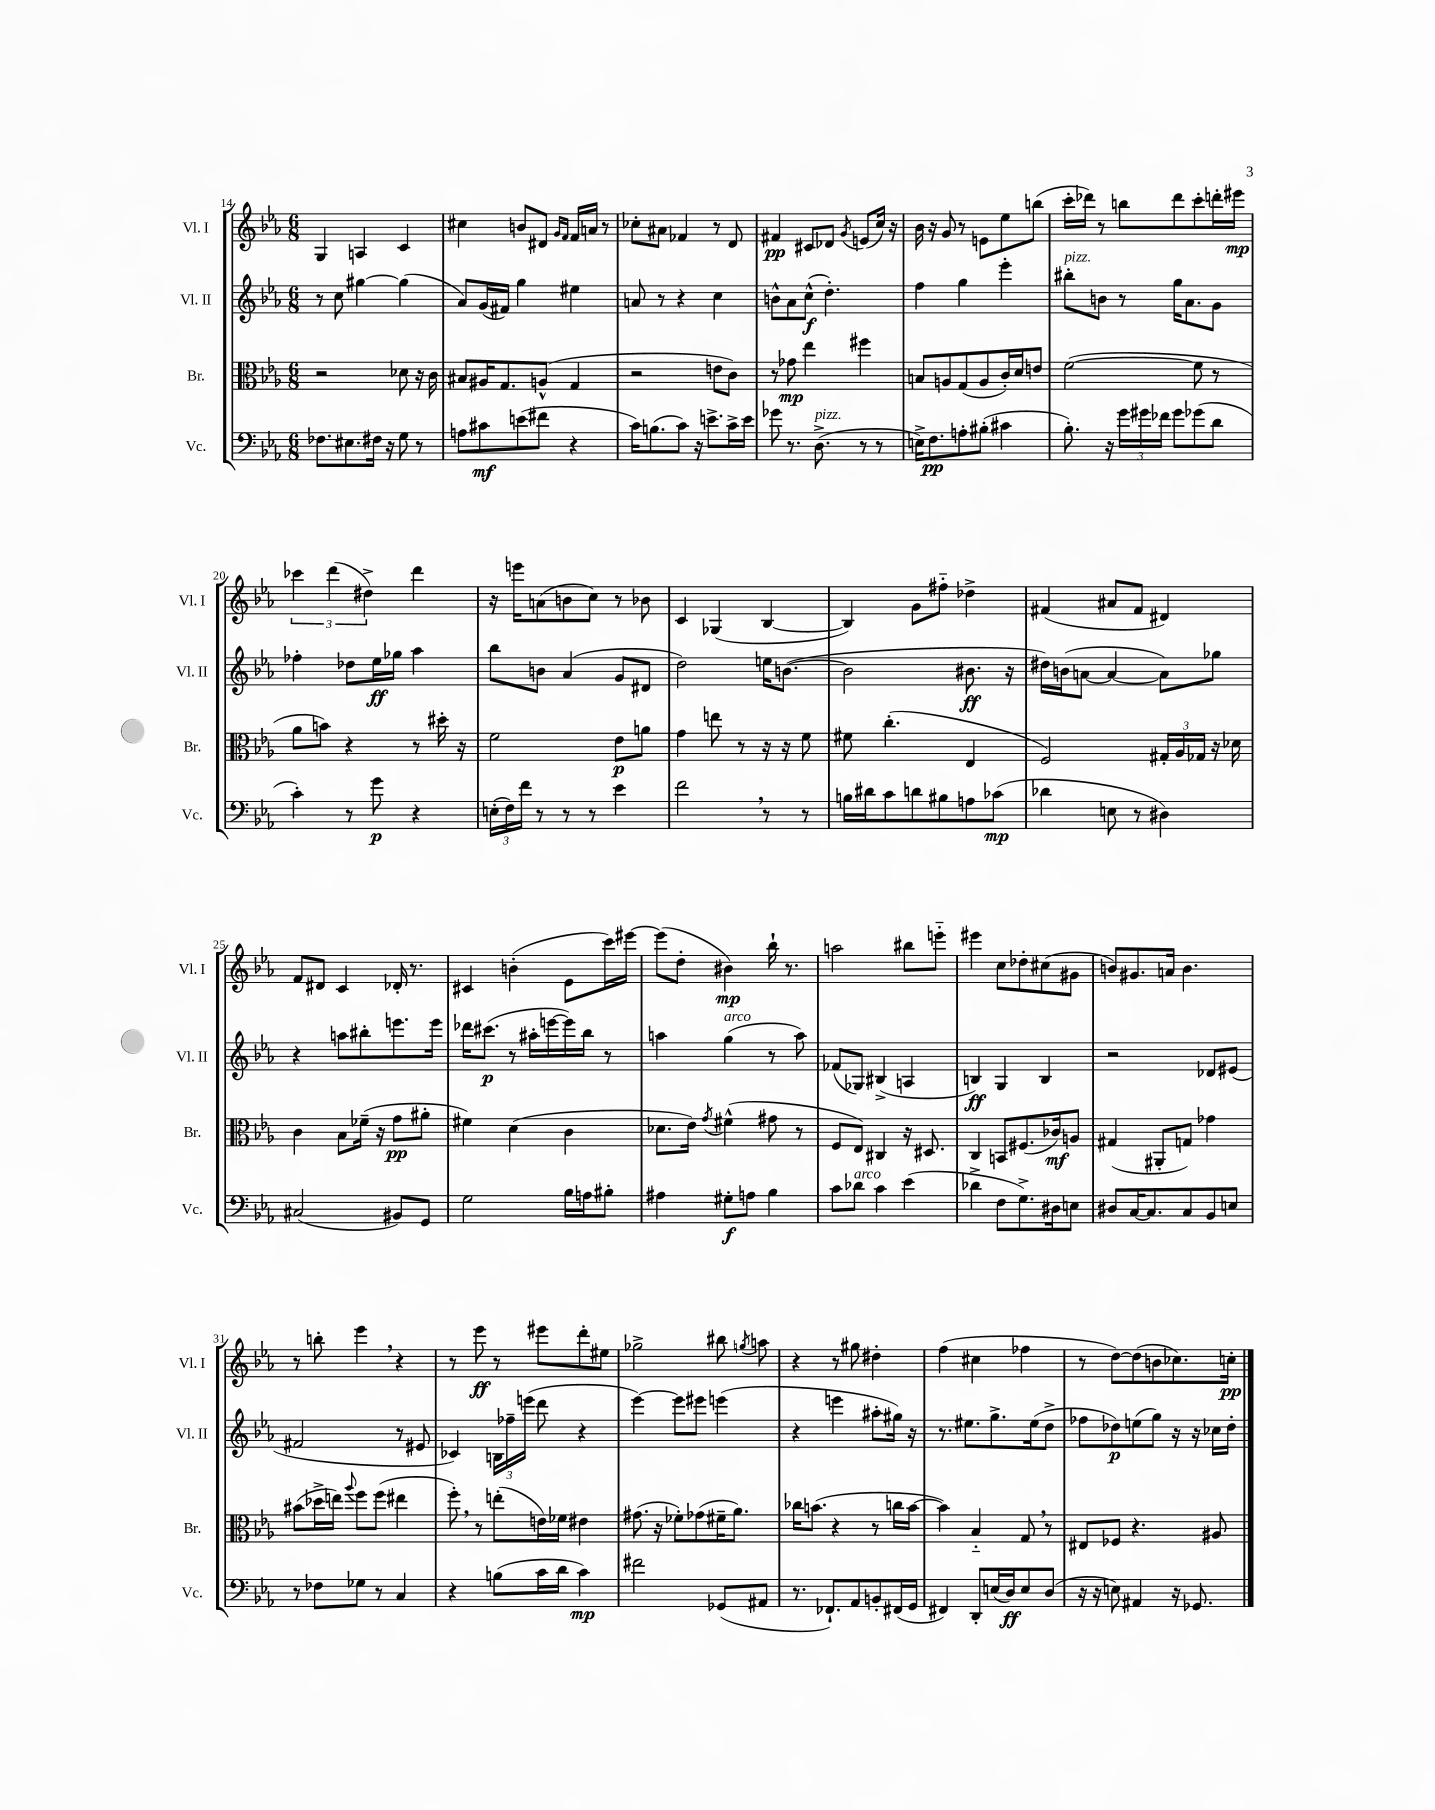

**kern	**kern	**kern	**kern
*staff4	*staff3	*staff2	*staff1
*clefF4	*clefC3	*clefG2	*clefG2
*k[b-e-a-]	*k[b-e-a-]	*k[b-e-a-]	*k[b-e-a-]
*M6/8	*M6/8	*M6/8	*M6/8
8.F-	2r	8r	4G
.	.	8cc	.
8.E#	.	.	.
.	.	[4gg#	4A
16F#	.	.	.
16r	.	.	.
8G	8d-	(4gg#]	4c
8r	16r	.	.
.	16c	.	.
=	=	=	=
8A	8B#	8a-)	4cc#
8c#	16A#	(16g	.
.	8.G	16f#)	.
(8e	.	4gg	8b
8f#	(8A^^	.	8d#
.	.	.	16qqg
.	.	.	16qqf
4r	4G	4ee#	16f
.	.	.	16a
.	.	.	8r
=	=	=	=
16c)	2r	8a	8cc-'
(8.B	.	.	.
.	.	8r	8a#
8c)	.	4r	4f-
16r	.	.	.
8.e^	.	.	.
.	8e	4cc	8r
16c^	8c)	.	8d
16e	.	.	.
=	=	=	=
8g-	8r	8b^^	4f#
8.r	8g-	8a-	.
.	4ee-	(8cc^^	8c#
(8.D^	.	.	.
.	.	4.dd')	8d-
.	.	.	8qg
8r	4ff#	.	(8e
8r	.	.	16cc)
.	.	.	16r
=	=	=	=
16E^)	8B	4ff	16b-
8.F	.	.	16r
.	8A	.	8g
8A'	(8G	4gg	8r
(8B#'	8A	.	8e
4c#	16c')	4eee-'	8ee-
.	16d	.	.
.	8e	.	(8bb
=	=	=	=
8.B-')	([2f	8bb#'	16ccc'
.	.	.	16ddd-)
.	.	8b	8r
16r	.	.	.
24g	.	8r	8bb
24g#	.	.	.
24f-	.	.	.
8g#	.	16gg	8ddd-
.	.	8.a-	.
(8g-	8f]	.	8ccc'
8d	8r	8g	16ddd'
.	.	.	16eee#
=	=	=	=
4c')	8a-	4ff-'	6ccc-
.	8b)	.	.
.	.	.	(6ddd
8r	4r	8dd-	.
.	.	.	6dd#^)
8g	.	16ee-	.
.	.	16gg-	.
4r	8r	4aa-	4ddd
.	16dd#'	.	.
.	16r	.	.
=	=	=	=
(24E'	2f	8bb-	16r
24F)	.	.	.
.	.	.	16eee
24f	.	.	.
8r	.	8b	(8a
8r	.	(4a-	8b
8r	.	.	8cc)
4e-	8e-	8g	8r
.	8a	8d#	8b-
=	=	=	=
2f	4g	2dd)	4c
.	8ee	.	(4G-
.	8r	.	.
8r	16r	16ee	[4B-
.	16r	([8.b	.
8r	8f	.	.
=	=	=	=
16B	8f#	2b]	4B-])
16d#	.	.	.
8c	(4.cc'	.	.
8d	.	.	8g
8B#	.	.	8ff#'~
8A	4E-	8.b#	4dd-^
(8c-	.	.	.
.	.	16r	.
=	=	=	=
4d-	2F)	16dd#)	(4f#
.	.	(16b	.
.	.	[8a	.
8E	.	4a_	8a#
8r	.	.	8f#
4D#)	24G#'	8a])	4d#)
.	24A-	.	.
.	24G-	.	.
.	16r	8gg-	.
.	16d-	.	.
=	=	=	=
(2C#	4c	4r	8f
.	.	.	8d#
.	8B-	8aa	4c
.	(16f-~	8bb#'	.
.	16r	.	.
8BB#)	8g	8.eee	16d-'
.	.	.	8.r
8GG	8a#'	.	.
.	.	16eee	.
=	=	=	=
2G	4f#)	16ddd-	4c#
.	.	(8.ccc#	.
.	(4d	8r	(4b'
.	.	16aa#'	.
.	.	[16eee	.
16B-	4c	16eee])	8e-
16A	.	16bb-	.
8B#'	.	8r	16ccc)
.	.	.	[16eee#
=	=	=	=
4A#	8.d-	4aa	(8eee#]
.	.	.	8dd'
.	16e-)	.	.
.	8qg	.	.
8G#'	(4f#^^	(4gg	4b#)
8A	.	.	.
4B-	8g#	8r	16bb-`
.	.	.	8.r
.	8r	8aa)	.
=	=	=	=
8c	8F	(8f-	2aa
8d-	8E-)	8G-)	.
4c	4C#	(4B#^	.
(4e-	16r	4A	8bb#
.	8.D#	.	.
.	.	.	8eee'~
=	=	=	=
4d-^	4C	4B)	4eee#
8F	8BB	4G	8cc
8.G^)	(8.F#	.	8dd-'
.	.	4B	(8cc#
16D#	16c-)	.	.
8E	8A	.	8g#
=	=	=	=
8D#	(4G#	2r	8b)
[16C	.	.	8.g#
8.C]	.	.	.
.	8AA#'	.	.
.	.	.	16a
8C	8G)	.	4.b
8BB-	4g-	8d-	.
8E	.	(8e#	.
=	=	=	=
8r	(8b#	2f#	8r
8F-	16dd-^	.	8bb'
.	16ee)	.	.
.	8qqaa-	.	.
8G-	8ff	.	4eee-
8r	(8ff	.	.
4C	4ee#	8r	4r
.	.	8e#	.
=	=	=	=
4r	8ff')	4c-)	8r
.	8r	.	8eee-
(8B	(8ee'	24B	8r
.	.	24ff-~	.
.	.	(24eee	.
16c	16e)	8ddd	8eee#
16d	16f-	.	.
4c)	4e#	4r	8ddd'
.	.	.	8ee#
=	=	=	=
2f#	(8.g#	[4eee-)	2gg-^
.	16r	.	.
.	8f-')	8eee-]	.
.	(8g-	8eee#	.
(8GG-	16f#~	(4eee	8bb#
.	8.a-)	.	.
.	.	.	8qgg
8AA#	.	.	8aa
=	=	=	=
8.r	16cc-	4r	4r
.	(8.b	.	.
8.FF-`)	.	.	.
.	4r	4eee	8r
8AA-	.	.	8gg#
8BB'	8r	8aa#'	4dd#'
(16FF#	16cc	16gg#)	.
16GG	[16b	16r	.
=	=	=	=
4FF#)	4b])	8.r	(4ff
.	.	8.ee#	.
8DD'	4B-'~	.	4cc#
(16E	.	8.gg^	.
16D)	.	.	.
8E	8G	.	4ff-
.	.	(16ee#	.
(8D	8r	8dd^	.
=	=	=	=
16r	8E#	8ff-	8r
16r	.	.	.
8E)	8F-	8dd-)	[8dd)
4AA#	4.r	(8ee	(8dd]
.	.	8gg)	8b
16r	.	16r	8.cc-)
8.GG-	.	16r	.
.	8A#	16cc-	.
.	.	16dd-'	16cc'
==	==	==	==
*-	*-	*-	*-
